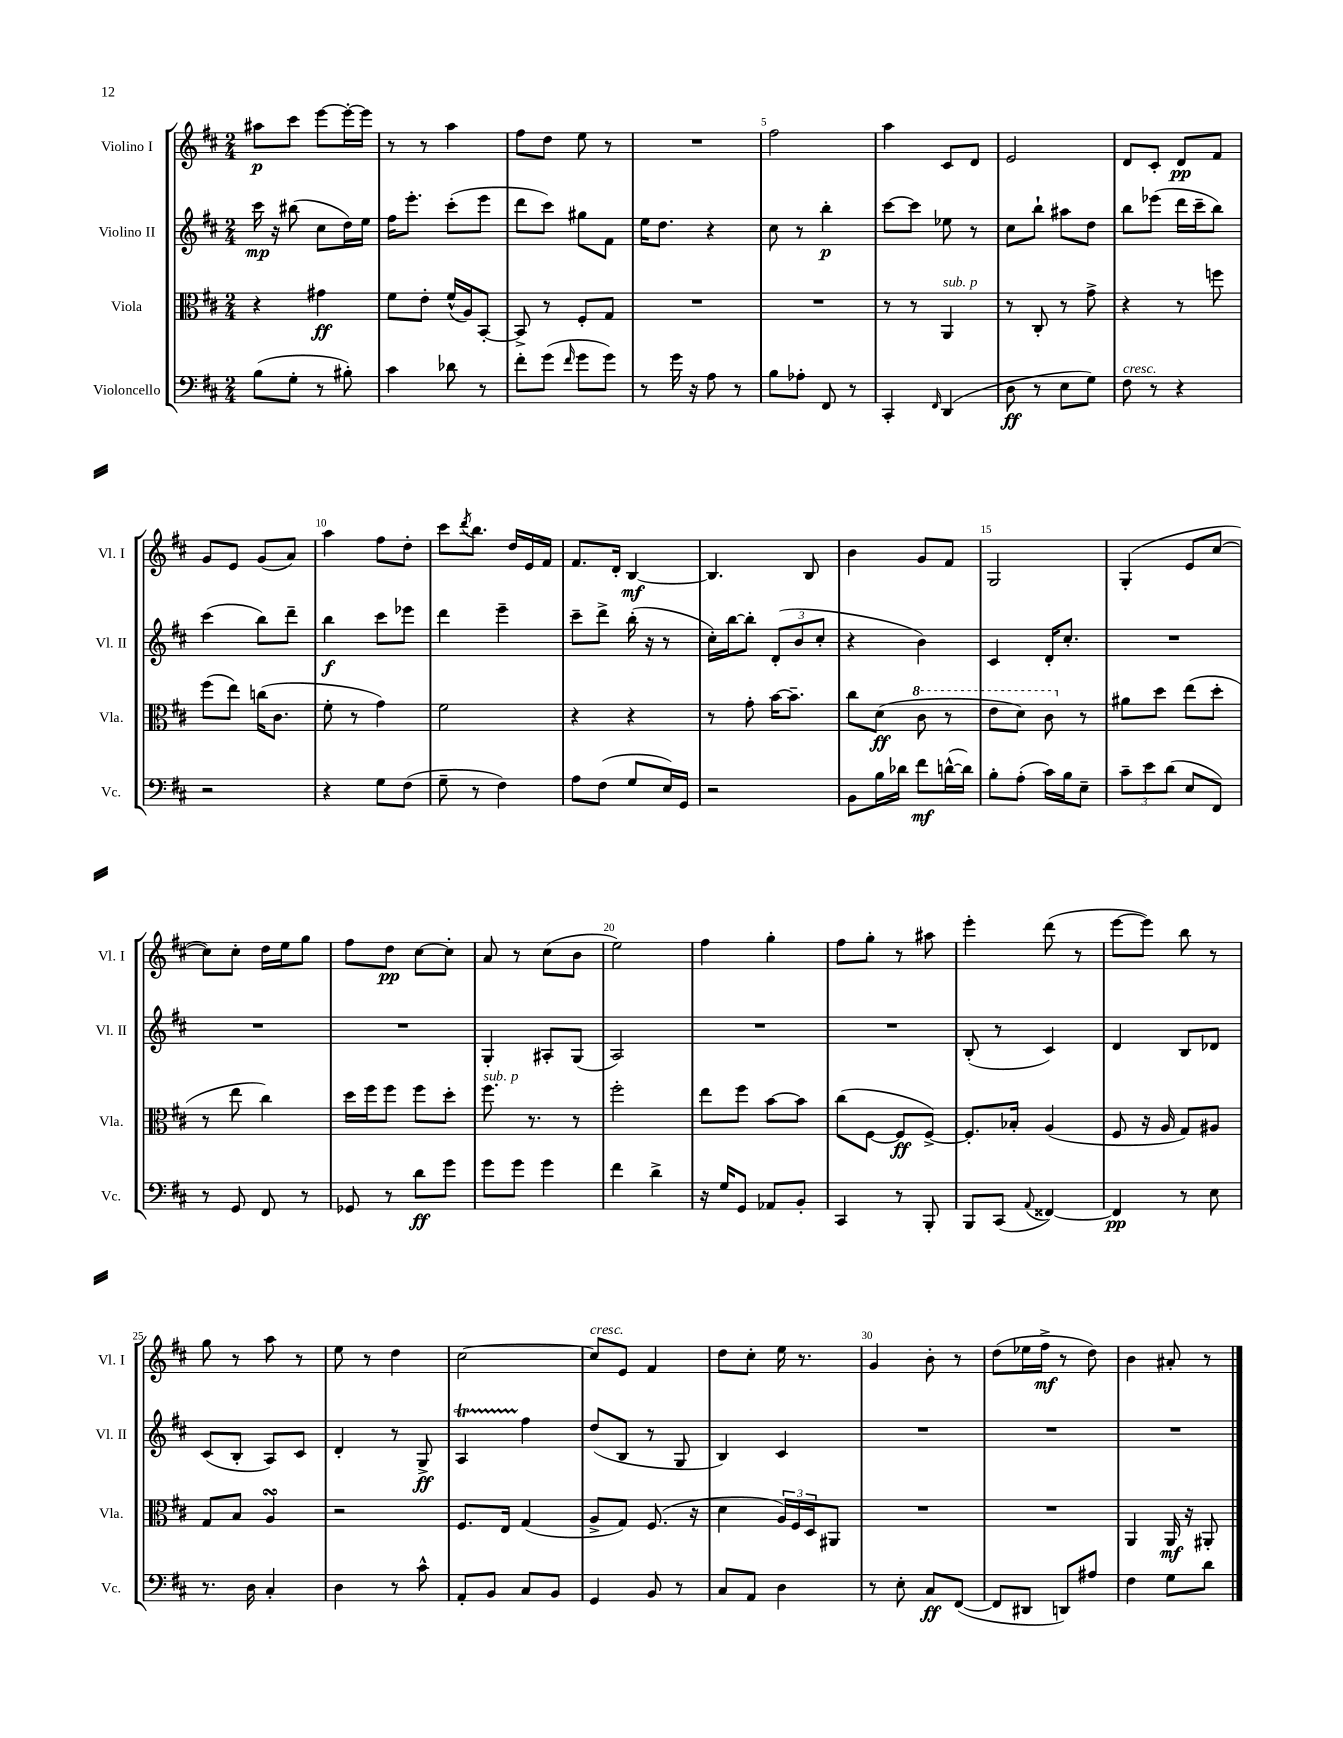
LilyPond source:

<<
\new StaffGroup <<
\new Staff = "s0" \with { instrumentName = "Violino I" shortInstrumentName = "Vl. I" } {
    \clef treble \key d \major \numericTimeSignature \time 2/4
    ais''8\p cis'''8 e'''8~ e'''16~-. e'''16 |
    r8 r8 a''4 |
    fis''8 d''8 e''8 r8 |
    R2 |
    fis''2 |
    a''4 cis'8 d'8 |
    e'2 |
    d'8 cis'8-. d'8\pp fis'8 |
    g'8 e'8 g'8( a'8) |
    a''4 fis''8 d''8-. |
    cis'''8 \acciaccatura { d'''8 } b''8. d''16 e'16 fis'16 |
    fis'8. d'16-. b4~\mf |
    b4. b8 |
    b'4 g'8 fis'8 |
    g2 |
    g4-.( e'8 cis''8~ |
    cis''8) cis''8-. d''16 e''16 g''8 |
    fis''8 d''8\pp cis''8~ cis''8-. |
    a'8 r8 cis''8( b'8 |
    e''2) |
    fis''4 g''4-. |
    fis''8 g''8-. r8 ais''8 |
    e'''4-. d'''8( r8 |
    e'''8~ e'''8) b''8 r8 |
    g''8 r8 a''8 r8 |
    e''8 r8 d''4 |
    cis''2~ |
    cis''8^\markup { \italic "cresc." } e'8 fis'4 |
    d''8 cis''8-. e''16 r8. |
    g'4 b'8-. r8 |
    d''8( ees''16 fis''16->\mf r8 d''8) |
    b'4 ais'8-. r8 \bar "|." |
}
\new Staff = "s1" \with { instrumentName = "Violino II" shortInstrumentName = "Vl. II" } {
    \clef treble \key d \major \numericTimeSignature \time 2/4
    cis'''16\mp r16 bis''8( cis''8 d''16) e''16 |
    fis''16 e'''8.-. cis'''8-.( e'''8 |
    d'''8 cis'''8) gis''8 fis'8 |
    e''16 d''8. r4 |
    cis''8 r8 b''4-.\p |
    cis'''8~ cis'''8 ees''8 r8 |
    cis''8 b''8-! ais''8 d''8 |
    b''8 ees'''8( d'''16 cis'''16-- b''8) |
    cis'''4( b''8) d'''8-- |
    b''4\f cis'''8 ees'''8 |
    d'''4 e'''4-- |
    cis'''8-- d'''8-> b''16-.( r16 r8 |
    cis''16-.) b''16~ b''8-. \tuplet 3/2 { d'8-.( b'8 cis''8-. } |
    r4 b'4) |
    cis'4 d'16-. cis''8.-. |
    R2 |
    R2 |
    R2 |
    g4-. ais8-. g8( |
    a2) |
    R2 |
    R2 |
    b8-.( r8 cis'4) |
    d'4 b8 des'8 |
    cis'8( b8-. a8) cis'8 |
    d'4-. r8 g8->\ff |
    a4\startTrillSpan fis''4\stopTrillSpan |
    d''8( b8 r8 g8 |
    b4) cis'4 |
    R2 |
    R2 |
    R2 \bar "|." |
}
\new Staff = "s2" \with { instrumentName = "Viola" shortInstrumentName = "Vla." } {
    \clef alto \key d \major \numericTimeSignature \time 2/4
    r4 gis'4\ff |
    fis'8 e'8-. fis'16-^( a16) b,8~-. |
    b,8-> r8 fis8-. g8 |
    R2 |
    R2 |
    r8 r8 a,4^\markup { \italic "sub. p" } |
    r8 cis8-. r8 g'8-> |
    r4 r8 f''8 |
    fis''8( e''8) c''16( cis'8. |
    fis'8-. r8 g'4) |
    fis'2 |
    r4 r4 |
    r8 g'8-. b'16~ b'8.-- |
    cis''8 d'8\ff( \ottava #1 cis''8 r8 |
    e''8 d''8) cis''8 \ottava #0 r8 |
    ais'8 d''8 e''8( d''8-. |
    r8 e''8 cis''4) |
    d''16 fis''16 fis''8 fis''8 d''8-. |
    fis''8.^\markup { \italic "sub. p" } r8. r8 |
    fis''2-. |
    e''8 fis''8 b'8~ b'8 |
    cis''8( fis8~ fis8\ff fis8~->) |
    fis8.-. bes16-. a4( |
    fis8 r16 a16 g8) ais8 |
    g8 b8 a4\turn |
    r2 |
    fis8. e16 g4( |
    a8-> g8) fis8.( r16 |
    d'4 \tuplet 3/2 { a16) fis16 d16 } ais,8 |
    R2 |
    R2 |
    a,4 a,16\mf r16 ais,8-. \bar "|." |
}
\new Staff = "s3" \with { instrumentName = "Violoncello" shortInstrumentName = "Vc." } {
    \clef bass \key d \major \numericTimeSignature \time 2/4
    b8( g8-. r8 bis8-.) |
    cis'4 des'8 r8 |
    fis'8-. g'8( \grace { fis'16 } g'8 g'8) |
    r8 g'16 r16 a8 r8 |
    b8 aes8-. fis,8 r8 |
    cis,4-. \grace { fis,16 } d,4( |
    d8\ff r8 e8 g8) |
    fis8^\markup { \italic "cresc." } r8 r4 |
    r2 |
    r4 g8 fis8( |
    g8-- r8 fis4) |
    a8 fis8( g8 e16) g,16 |
    r2 |
    b,8 b16 des'16 fis'8\mf d'16~-^( d'16) |
    b8-. a8-.( cis'16) b16 e8-- |
    \tuplet 3/2 { cis'8-- e'8 d'8( } e8 fis,8) |
    r8 g,8 fis,8 r8 |
    ges,8 r8 d'8\ff g'8 |
    g'8 g'8 g'4 |
    fis'4 d'4-> |
    r16 g16 g,8 aes,8 b,8-. |
    cis,4 r8 b,,8-. |
    b,,8 cis,8( \appoggiatura { a,8 } fisis,4~) |
    fisis,4\pp r8 e8 |
    r8. d16 cis4-. |
    d4 r8 cis'8-^ |
    a,8-. b,8 cis8 b,8 |
    g,4 b,8 r8 |
    cis8 a,8 d4 |
    r8 e8-. cis8\ff fis,8~( |
    fis,8 dis,8 d,8) ais8 |
    fis4 g8 d'8 \bar "|." |
}
>>
>>
\layout { \context { \Score \override BarNumber.break-visibility = ##(#f #t #t) barNumberVisibility = #(every-nth-bar-number-visible 5) } }
